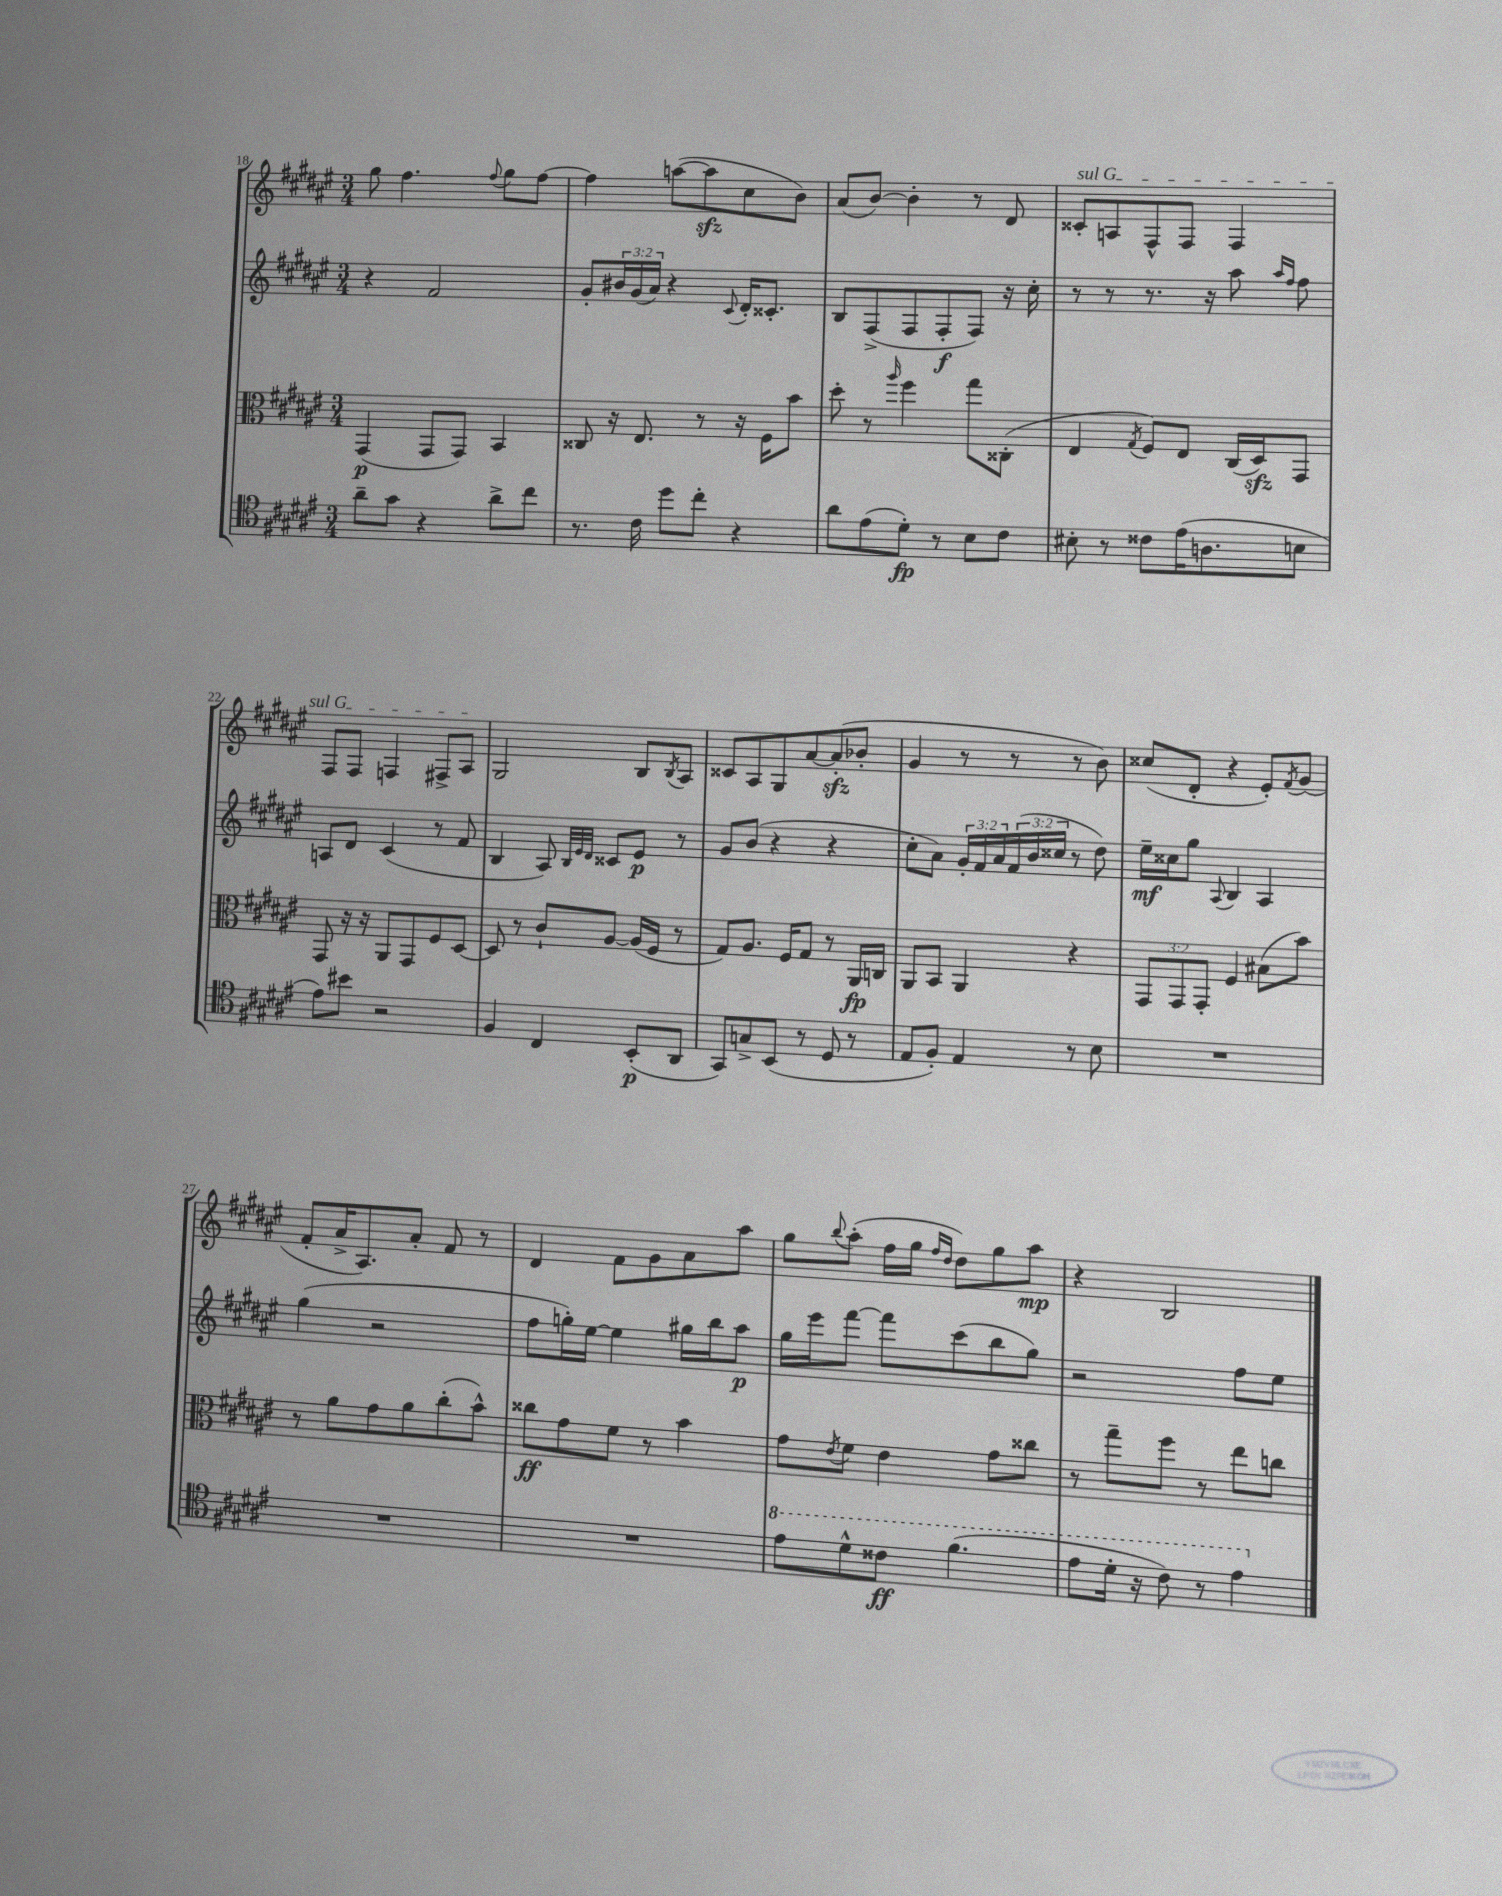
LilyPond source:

<<
\new StaffGroup <<
\new Staff = "s0" {
    \clef treble \key fis \major \numericTimeSignature \time 3/4
    gis''8 fis''4. \appoggiatura { fis''8 } gis''8 fis''8~ |
    fis''4 a''8~( a''8\sfz cis''8 b'8) |
    ais'8( b'8~) b'4-. r8 dis'8 |
    \once \override TextSpanner.bound-details.left.text = \markup { \italic "sul G" } cisis'8-.\startTextSpan a8 fis8-^ fis8 fis4 |
    fis8 fis8 f4 fis8-> ais8\stopTextSpan |
    gis2 b8 \acciaccatura { b8 } ais8 |
    cisis'8 ais8 gis8 ais'8~ ais'8-.\sfz( bes'8-. |
    gis'4 r8 r8 r8 b'8) |
    cisis''8( dis'8-. r4 eis'8-.) \acciaccatura { fis'8 } gis'8( |
    fis'8-. ais'16-> ais8.) ais'8-. fis'8 r8 |
    dis'4 fis'8 gis'8 ais'8 ais''8 |
    gis''8 \appoggiatura { b''8 } ais''8-.( fis''16 gis''16 \grace { fis''16 dis''16 } dis''8) gis''8 ais''8\mp |
    r4 b2 \bar "|." |
}
\new Staff = "s1" {
    \clef treble \key fis \major \numericTimeSignature \time 3/4 \override Staff.TupletNumber.text = #tuplet-number::calc-fraction-text
    r4 fis'2 |
    gis'8-. \tuplet 3/2 { bis'16 gis'16( ais'16) } r4 \appoggiatura { cis'8 } dis'16-. cisis'8.-. |
    b8 fis8->( fis8 fis8-.\f fis8) r16 cis''16-. |
    r8 r8 r8. r16 ais''8 \grace { ais''16 fis''16 } fis''8 |
    a8 dis'8 cis'4( r8 fis'8 |
    b4 ais8) \grace { b32 eis'32 dis'32 } cisis'8 eis'8\p r8 |
    gis'8 b'8( r4 r4 |
    cis''8-. ais'8) \tuplet 3/2 { gis'16-. fis'16 ais'16 } \tuplet 3/2 { fis'16( b'16 cisis''16 } r8 dis''8) |
    eis''16--\mf cisis''16 gis''8 \appoggiatura { ais8 } b4 ais4 |
    gis''4( r2 |
    fis''8 g''16-.) eis''16~ eis''4 gis''16 b''16 ais''8\p |
    gis''16 eis'''16 fis'''8~ fis'''8 cis'''8( b''8 gis''8) |
    r2 fis''8 eis''8 \bar "|." |
}
\new Staff = "s2" {
    \clef alto \key fis \major \numericTimeSignature \time 3/4 \override Staff.TupletNumber.text = #tuplet-number::calc-fraction-text
    gis,4\p( gis,8 gis,8) b,4 |
    cisis8 r16 eis8. r8 r16 fis16 b'8 |
    dis''8-. r8 \grace { ais''16 } fis''4 gis''8 cisis8-.( |
    eis4 \acciaccatura { gis8 } fis8) eis8 cis16( dis16\sfz) gis,8 |
    gis,8 r16 r16 ais,8 gis,8 fis8 dis8~ |
    dis8 r8 cis'8-! ais8~ ais16( fis16 r8 |
    gis8) ais8. fis16 gis8 r8 ais,16\fp c16 |
    ais,8 b,8 ais,4 r4 |
    \tuplet 3/2 { gis,8 gis,8 gis,8-. } fis4 bis8( b'8) |
    r8 ais'8 gis'8 ais'8 cis''8-.( b'8-^) |
    cisis''8\ff gis'8 fis'8 r8 b'4 |
    gis'8 \acciaccatura { eis'8 } fis'8 eis'4 gis'8 cisis''8 |
    r8 gis''8-- fis''8 r8 eis''8 c''8 \bar "|." |
}
\new Staff = "s3" {
    \clef tenor \key fis \major \numericTimeSignature \time 3/4
    ais'8-- gis'8 r4 ais'8-> cis''8 |
    r8. cis'16 dis''8 cis''8-. r4 |
    ais'8 eis'8( dis'8-.\fp) r8 b8 cis'8 |
    bis8-. r8 cisis'8 eis'16( a8. b8 |
    eis'8) bis'8 r2 |
    fis4 cis4 b,8-.\p( ais,8 |
    gis,8) g8-> b,8( r8 dis8 r8 |
    eis8 fis8-.) eis4 r8 b8 |
    R2. |
    R2. |
    R2. |
    \ottava #1 eis''8 dis''8-^ cisis''8\ff fis''4.( |
    eis''8 dis''16-. r16 cis''8) r8 eis''4 \ottava #0 \bar "|." |
}
>>
>>
\layout { \context { \Score currentBarNumber = #18 } }
